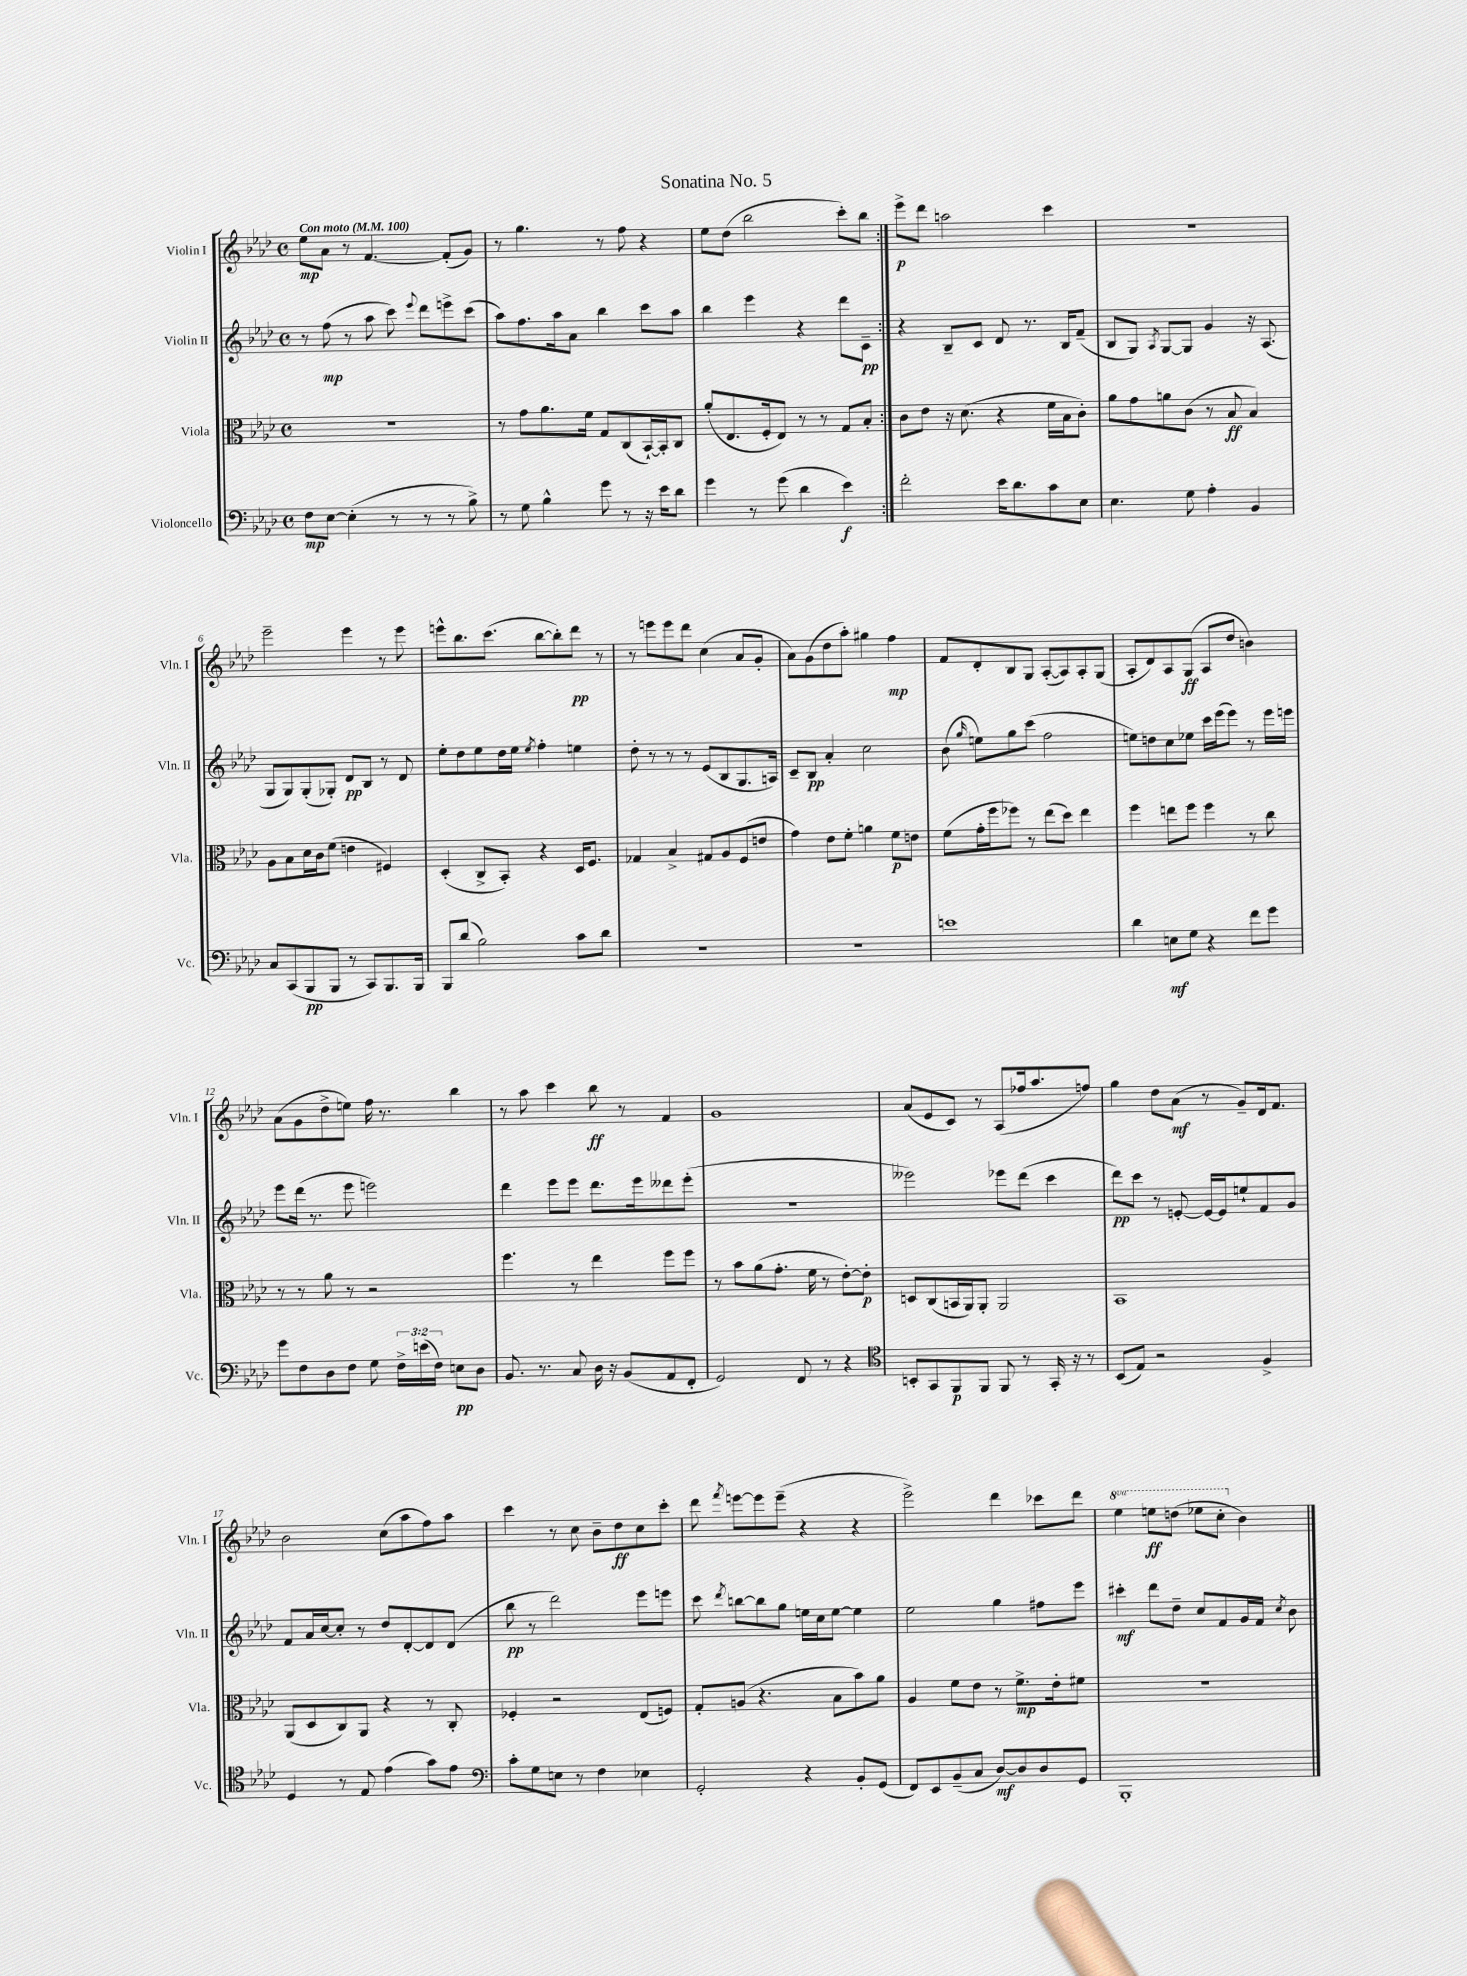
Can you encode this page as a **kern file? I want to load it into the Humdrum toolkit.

**kern	**dynam	**kern	**dynam	**kern	**dynam	**kern	**dynam
*part4	*part4	*part3	*part3	*part2	*part2	*part1	*part1
*staff4	*staff4	*staff3	*staff3	*staff2	*staff2	*staff1	*staff1
*I"Violoncello	*	*I"Viola	*	*I"Violin II	*	*I"Violin I	*
*I'Vc.	*	*I'Vla.	*	*I'Vln. II	*	*I'Vln. I	*
*clefF4	*	*clefC3	*	*clefG2	*	*clefG2	*
*k[b-e-a-d-]	*	*k[b-e-a-d-]	*	*k[b-e-a-d-]	*	*k[b-e-a-d-]	*
*M4/4	*	*M4/4	*	*M4/4	*	*M4/4	*
*met(c)	*	*met(c)	*	*met(c)	*	*met(c)	*
*MM100	*	*MM100	*	*MM100	*	*MM100	*
=1	=1	=1	=1	=1	=1	=1	=1
!	!	!	!	!	!	!LO:TX:a:B:t=Con moto	!
8F\L	mp	1r	.	8r	.	8ee-\L	mp
[8E-\J	.	.	.	(8ff\	mp	8a-\J	.
(4E-'\]	.	.	.	8r	.	8r	.
.	.	.	.	8aa-\	.	[4.f/	.
8r	.	.	.	8ccc\)	.	.	.
.	.	.	.	8qqeee-/	.	.	.
8r	.	.	.	8ddd-\L	.	.	.
8r	.	.	.	8eeen^\	.	(8f'/L]	.
8B-^\)	.	.	.	(8ccc\J	.	8g/J)	.
=2	=2	=2	=2	=2	=2	=2	=2
8r	.	8r	.	8aa-\L)	.	8r	.
8G\	.	8g\L	.	8.ff\	.	4.gg\	.
4B-^^\	.	8.a-\	.	.	.	.	.
.	.	.	.	16aa-\k	.	.	.
.	.	.	.	8a-\J	.	.	.
.	.	16f\Jk	.	.	.	.	.
8g\	.	8G/L	.	4bb-\	.	8r	.
8r	.	(8C/	.	.	.	8ff\	.
16r	.	[16BB-`/L)	.	8ccc\L	.	4r	.
16e-\KL	.	16BB-'/J]	.	.	.	.	.
8d-\J	.	8C/J	.	8aa-\J	.	.	.
=3	=3	=3	=3	=3	=3	=3	=3
4g\	.	(8a-'/L	.	4bb-\	.	8ee-\L	.
.	.	8.E-/	.	.	.	(8dd-\J	.
8r	.	.	.	4eee-\	.	2bb-\	.
.	.	16F'/k	.	.	.	.	.
(8g\	.	8E-/J)	.	.	.	.	.
4d-\	.	8r	.	4r	.	.	.
.	.	8r	.	.	.	.	.
4e-\)	f	8G/L	.	8ddd-\L	.	8ccc'\L)	.
.	.	8B-'/J	.	8c~\J	pp	8bb-\J	.
=4:|!	=4:|!	=4:|!	=4:|!	=4:|!	=4:|!	=4:|!	=4:|!
2f'\	.	8c\L	.	4r	.	8eee-^\L	p
.	.	8e-\J	.	.	.	8ddd-\J	.
.	.	16r	.	8B-~/L	.	2aan\	.
.	.	(8.d-\	.	.	.	.	.
.	.	.	.	8c/J	.	.	.
16e-\KL	.	4r	.	8d-/	.	.	.
8.d-\	.	.	.	.	.	.	.
.	.	.	.	8.r	.	.	.
8c\	.	16f\LL	.	.	.	4ccc\	.
.	.	16B-\J	.	16B-/KL	.	.	.
8E-\J	.	8c'\J)	.	(8f~/J	.	.	.
=5	=5	=5	=5	=5	=5	=5	=5
4.E-\	.	8a-\L	.	8B-/L	.	1r	.
.	.	8g\	.	8G/J)	.	.	.
.	.	.	.	8qA-/	.	.	.
.	.	8an\	.	[8G/L	.	.	.
8G\	.	(8c\J	.	8G/J]	.	.	.
4A-'\	.	8r	.	4g/	.	.	.
.	.	8B-/	ff	.	.	.	.
4BB-/	.	4B-/)	.	16r	.	.	.
.	.	.	.	(8.A-/	.	.	.
!!LO:LB:g=z
=6	=6	=6	=6	=6	=6	=6	=6
8C/L	.	8A-\L	.	8G/L	.	2eee-~\	.
(8CC/	.	8B-\	.	8G/)	.	.	.
8BBB-/	pp	16d-\L	.	(8G'/	.	.	.
.	.	16c\J	.	.	.	.	.
8BBB-/J	.	(8f\J	.	8G-X'/J)	.	.	.
8r	.	4en\	.	8d-/L	pp	4eee-\	.
8CC/L)	.	.	.	8B-/J	.	.	.
8.BBB-/	.	4F#X/)	.	8r	.	8r	.
.	.	.	.	8d-/	.	8eee-\	.
16BBB-/Jk	.	.	.	.	.	.	.
=7	=7	=7	=7	=7	=7	=7	=7
8BBB-/L	.	(4D-'/	.	8ee-'\L	.	8eeen^^\L	.
(8d-/J	.	.	.	8dd-\	.	8.bb-\	.
2B-\)	.	8C^/L	.	8ee-\	.	.	.
.	.	.	.	.	.	(8.ccc\J	.
.	.	8BB-'/J)	.	16dd-\L	.	.	.
.	.	.	.	16ee-\JJ	.	.	.
.	.	.	.	8qee-/	.	.	.
.	.	4r	.	4ff'\	.	[8bb-\L	.
.	.	.	.	.	.	8bb-'\])	.
8c\L	.	16D-/KL	.	4een\	.	8ddd-\J	pp
.	.	8.F/J	.	.	.	.	.
8d-\J	.	.	.	.	.	8r	.
=8	=8	=8	=8	=8	=8	=8	=8
1r	.	4G-X/	.	8dd-'\	.	8r	.
.	.	.	.	8r	.	8eeen\L	.
.	.	4B-^/	.	8r	.	8eee\	.
.	.	.	.	8r	.	8ddd-\J	.
.	.	8G#X/L	.	(8e-/L	.	(4cc\	.
.	.	8A-/	.	8B-/	.	.	.
.	.	(8F/	.	8.G/	.	8a-/L	.
.	.	8en/J	.	.	.	8g'/J	.
.	.	.	.	16An/Jk)	.	.	.
=9	=9	=9	=9	=9	=9	=9	=9
1r	.	4g\)	.	8c~/L	.	8a-\L)	.
.	.	.	.	8B-/J	pp	(8g\	.
.	.	8e-\L	.	4a-'/	.	8dd-\	.
.	.	8f'\J	.	.	.	8aa-'\J)	.
.	.	4an\	.	2cc\	.	4gg#X\	.
.	.	8f\L	p	.	.	4ff\	mp
.	.	8en\J	.	.	.	.	.
=10	=10	=10	=10	=10	=10	=10	=10
1en	.	(8f\L	.	(8b-\	.	8f/L	.
.	.	.	.	16qqgg/	.	.	.
.	.	16g'\L	.	8een\L)	.	8d-'/	.
.	.	16ff\J	.	.	.	.	.
.	.	8ff-X\J)	.	8gg\	.	8B-/	.
.	.	8r	.	(8ccc\J	.	8G/J	.
.	.	(8ee-\L	.	2ff\	.	([8A-'/L	.
.	.	8dd-\J)	.	.	.	8A-/])	.
.	.	4ee-\	.	.	.	8A-'/	.
.	.	.	.	.	.	(8G/J	.
=11	=11	=11	=11	=11	=11	=11	=11
4d-\	.	4ff\	.	8een\L)	.	8A-'/L	.
.	.	.	.	8ddn\	.	8d-/)	.
8En\L	mf	8een\L	.	8cc\	.	8A-/	.
8G\J	.	8ff\J	.	8ee-X\J	.	(8G/J	ff
4r	.	4ff\	.	16ccc\LL	.	8A-/L	.
.	.	.	.	(16eee-\J	.	.	.
.	.	.	.	8eee-\J)	.	8dd-/J	.
8f\L	.	8r	.	8r	.	4bn\)	.
8g\J	.	8cc\	.	16eee-\LL	.	.	.
.	.	.	.	16eeen\JJ	.	.	.
!!LO:LB:g=z
=12	=12	=12	=12	=12	=12	=12	=12
8g\L	.	8r	.	8eee-\L	.	(8a-\L	.
8F\	.	8r	.	(16ddd-\Jk	.	8g\	.
.	.	.	.	8.r	.	.	.
8D-\	.	8a-\	.	.	.	8dd-^\	.
8F\J	.	8r	.	8eee-\	.	8een\J)	.
8G\	.	2r	.	2eeen\)	.	16ff\	.
.	.	.	.	.	.	8.r	.
24F^\LL	.	.	.	.	.	.	.
(24en\	.	.	.	.	.	.	.
24F\JJ)	.	.	.	.	.	.	.
8En\L	pp	.	.	.	.	4bb-\	.
8D-\J	.	.	.	.	.	.	.
=13	=13	=13	=13	=13	=13	=13	=13
8.BB-/	.	4.ff\	.	4ddd-\	.	8r	.
.	.	.	.	.	.	8aa-\	.
8.r	.	.	.	.	.	.	.
.	.	.	.	8eee-\L	.	4ccc\	.
8C/	.	8r	.	8eee-\J	.	.	.
16D-\	.	4ee-\	.	8.ddd-\L	.	8bb-\	ff
16r	.	.	.	.	.	.	.
(8BB-/L	.	.	.	.	.	8r	.
.	.	.	.	16eee-\k	.	.	.
8AA-/	.	8ff\L	.	8ddd--X\	.	4f/	.
8FF'/J	.	8ff\J	.	(8eee-'\J	.	.	.
=14	=14	=14	=14	=14	=14	=14	=14
2GG/)	.	8r	.	1r	.	1g	.
.	.	8b-\L	.	.	.	.	.
.	.	(8a-\	.	.	.	.	.
.	.	8.g'\J	.	.	.	.	.
8FF/	.	.	.	.	.	.	.
.	.	16f\	.	.	.	.	.
8r	.	8r	.	.	.	.	.
4r	.	[8e-'\L)	.	.	.	.	.
.	.	8e-'\J]	p	.	.	.	.
=15	=15	=15	=15	=15	=15	=15	=15
*clefC4	*	*	*	*	*	*	*
8BBn'/L	.	8Dn/L	.	2eee--X\)	.	(8a-/L	.
8GG/	.	(8C/	.	.	.	8e-/	.
8FF/	p	16BBn/L	.	.	.	8c/J)	.
.	.	16AA-/J)	.	.	.	.	.
8FF/J	.	8AA-'/J	.	.	.	8r	.
8FF/	.	2AA-/	.	8eee-X\L	.	(8A-/L	.
8r	.	.	.	(8ddd-\J	.	16ff-X/k	.
.	.	.	.	.	.	8.aa-/	.
16GG'/	.	.	.	4ccc\	.	.	.
16r	.	.	.	.	.	.	.
8r	.	.	.	.	.	8ffn/J)	.
=16	=16	=16	=16	=16	=16	=16	=16
(8BB-/L	.	1BB-	.	8ddd-\L)	pp	4gg\	.
8E-/J)	.	.	.	8ccc\J	.	.	.
2r	.	.	.	8r	.	8dd-\L	.
.	.	.	.	[8en'/	.	(8a-\J	mf
.	.	.	.	16e/LL_	.	8r	.
.	.	.	.	16e/J]	.	.	.
.	.	.	.	8een`/	.	8g~/L)	.
4F^/	.	.	.	8f/	.	16d-/k	.
.	.	.	.	.	.	8.f/J	.
.	.	.	.	8g/J	.	.	.
!!LO:LB:g=z
=17	=17	=17	=17	=17	=17	=17	=17
4D-/	.	(8AA-/L	.	8f/L	.	2b-\	.
.	.	8D-/	.	16a-/L	.	.	.
.	.	.	.	[16cc/J	.	.	.
8r	.	8C/)	.	8cc'/J]	.	.	.
8E-/	.	8AA-/J	.	8r	.	.	.
(4e-\	.	4r	.	8dd-/L	.	(8cc\L	.
.	.	.	.	[8d-'/	.	8aa-\	.
8g\L)	.	8r	.	8d-/]	.	8ff\)	.
8e-\J	.	8C'/	.	(8d-/J	.	8aa-\J	.
=18	=18	=18	=18	=18	=18	=18	=18
*clefF4	*	*	*	*	*	*	*
8c'\L	.	4F-X'/	.	8bb-\	pp	4ccc\	.
8G\	.	.	.	8r	.	.	.
8En\J	.	2r	.	2ddd-\)	.	8r	.
8r	.	.	.	.	.	8cc\	.
4F\	.	.	.	.	.	8b-~\L	.
.	.	.	.	.	.	8dd-\	ff
4E-X\	.	(8E-/L	.	8eee-\L	.	8cc\	.
.	.	8Fn/J)	.	8eeen\J	.	8ccc'\J	.
=19	=19	=19	=19	=19	=19	=19	=19
2GG'/	.	8G'/L	.	8ccc\	.	8ddd-\	.
.	.	.	.	8qddd-/	.	8qfff/	.
.	.	(8An/J	.	[8bbn\L	.	[8eeen\L	.
.	.	4.r	.	8bb\]	.	8eee\]	.
.	.	.	.	8gg\J	.	(8eee~\J	.
4r	.	.	.	16een\LL	.	4r	.
.	.	.	.	16cc\J	.	.	.
.	.	8B-\L	.	[8ee\J	.	.	.
8BB-'/L	.	8b-\)	.	4ee\]	.	4r	.
(8GG/J	.	8a-\J	.	.	.	.	.
=20	=20	=20	=20	=20	=20	=20	=20
8FF/L)	.	4A-/	.	2ee-\	.	2eee-^\)	.
8EE-/	.	.	.	.	.	.	.
(8BB-~/	.	8f\L	.	.	.	.	.
8C/J	.	8e-\J	.	.	.	.	.
[8D-/L)	mf	8r	.	4gg\	.	4ddd-\	.
8D-/]	.	8.f^\L	mp	.	.	.	.
8D-/	.	.	.	8ff#X\L	.	8ccc-X\L	.
.	.	16e-'\k	.	.	.	.	.
8GG/J	.	8f#X\J	.	8eee-\J	.	8ddd-\J	.
=21	=21	=21	=21	=21	=21	=21	=21
*	*	*	*	*	*	*8va	*
1BBB-'	.	1r	.	4ccc#X'\	mf	4eee-\	.
.	.	.	.	8ddd-\L	.	8eeen\L	ff
.	.	.	.	8dd-~\J	.	(8dddn\J	.
.	.	.	.	8cc/L	.	8eee-X\L	.
.	.	.	.	8f/	.	8ccc'\J	.
*	*	*	*	*	*	*X8va	*
.	.	.	.	16g/L	.	4b-\)	.
.	.	.	.	16f/JJ	.	.	.
.	.	.	.	8qcc/	.	.	.
.	.	.	.	8b-\	.	.	.
==	==	==	==	==	==	==	==
*-	*-	*-	*-	*-	*-	*-	*-
